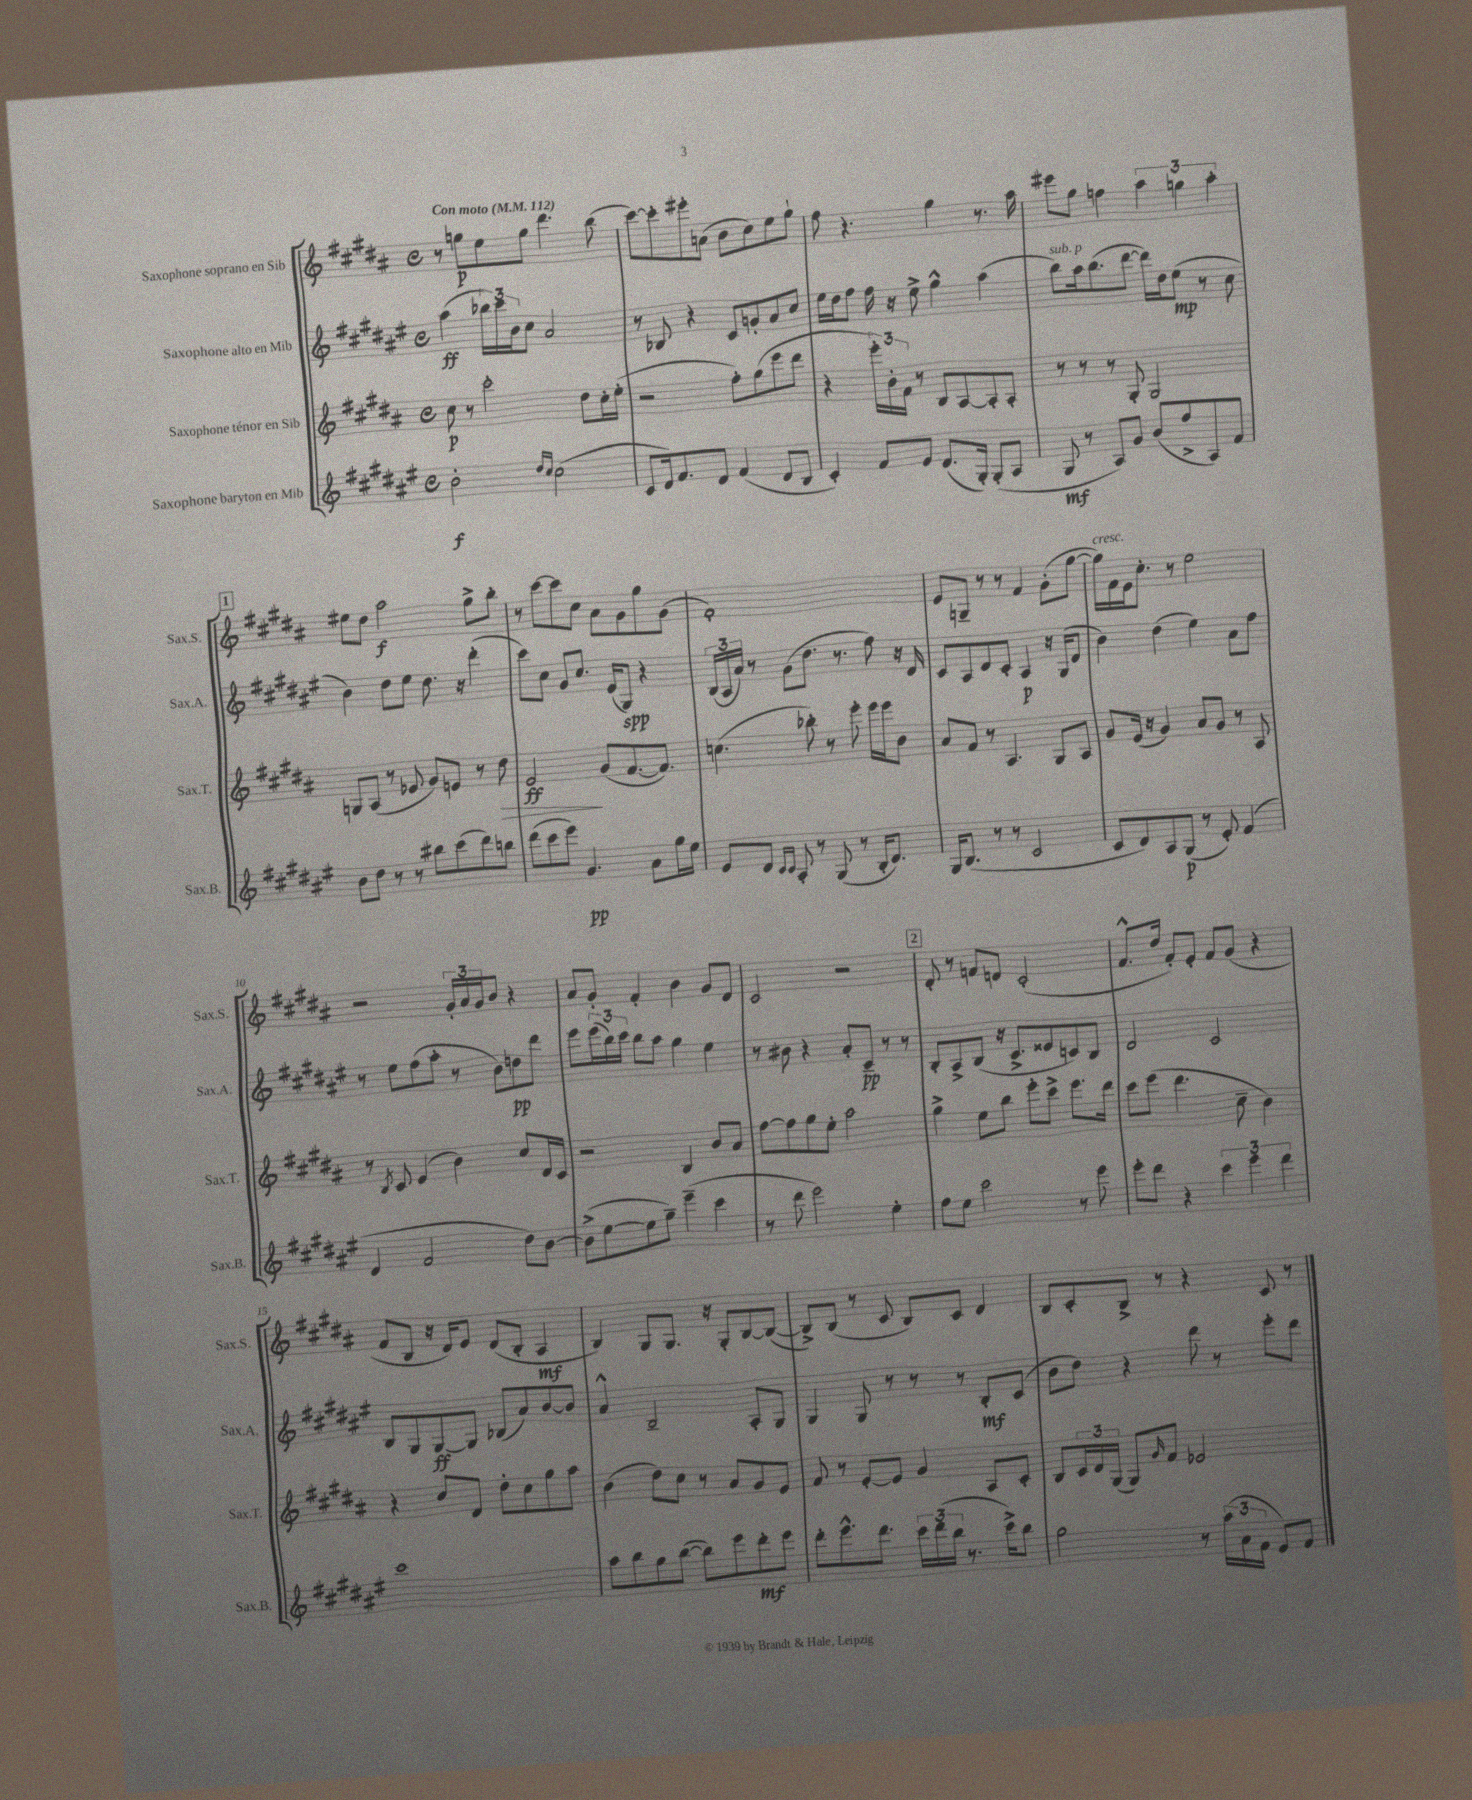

**kern	**kern	**kern	**kern
*staff4	*staff3	*staff2	*staff1
*clefG2	*clefG2	*clefG2	*clefG2
*k[f#c#g#d#a#e#]	*k[f#c#g#d#a#]	*k[f#c#g#d#a#e#]	*k[f#c#g#d#a#]
*M4/4	*M4/4	*M4/4	*M4/4
*met(c)	*met(c)	*met(c)	*met(c)
*MM112	*MM112	*MM112	*MM112
2b'\	8cc#\	(4aa#\	8r
.	8r	.	8gg\L
.	2ccc#'\	24bb-\LL)	8ee\
.	.	24ccc#\	.
.	.	24b\J	.
.	.	8cc#\J	8gg\J
16qqdd#/LL	.	.	.
16qqcc#/JJ	.	.	.
(2cc#\	.	2a#/	4.ddd#\
.	8dd#\L	.	.
.	16cc#'\L	.	(8bb\
.	(16ee'\JJ	.	.
=	=	=	=
8c#/L	2r	8r	[8ccc#\L)
16d#/k)	.	8B-/	8ccc#'\]
8.f#/	.	.	.
.	.	4r	8eee#'\
8d#/J	.	.	(8a\J
(4f#/	8ff#'\L)	8c#/L	8b\L
.	(8gg#\	8g'/	8cc#\)
8d#/L	8eee\	8a#/	8ee\
8B/J	8ddd#\J	8cc#/J	8gg#`\J
=	=	=	=
4c#'/)	4r	16ee#\LL	8ff#\
.	.	16dd#\J	.
.	.	8ff#\J	4.r
8f#/L	24eee'\LL)	16ff#\	.
.	24b'\	.	.
.	.	16r	.
.	24f#\JJ	.	.
8e#/J	8r	8ee#^\	.
(8.d#/L	8B/L	4gg#^^\	4gg#\
.	[8A#/	.	.
16G#'/Jk)	.	.	.
(8G#'/L	8A#'/]	(4aa#\	8.r
8A#/J	8A#'/J	.	.
.	.	.	16aa#\
=	=	=	=
8G#/	8r	8bb\L)	8eee#\L
8r	8r	16aa#\k	8gg#\J
.	.	(8.bb\	.
8A#/L)	8r	.	4ff\
8g#/J	8G#'/	[8ddd#\J	.
(8b/L	2G#/	16ddd#\]LL)	6aa#\
.	.	16dd#\J	.
8ff#^/	.	(8ee#\J	.
.	.	.	6gg\
8A#/)	.	8r	.
.	.	.	6aa#'\
8f#/J	.	8cc#\	.
=	=	=	=
8b\L	8G/L	4b\)	8ee#\L
8dd#\J	(8A#/J	.	8dd#\J
8r	8r	8dd#\L	2aa#\
8r	8e-/	8ee#\J	.
8bb#\L	8g#/L)	8.dd#\	.
(8ccc#\	8e/J	.	.
.	.	16r	.
8ddd#\)	8r	(4ddd#'\	8gg#^\L
8bb\J	8dd#\	.	8bb'\J
=	=	=	=
(8ddd#\L	2e/	8ccc#\L)	8r
8ccc#\	.	8cc#\J	[8ccc#\L
8eee#\J)	.	8g#/L	8ccc#\]
4.g#/	.	8.cc#/J	8cc#\J
.	(8g#/L	.	8a#\L
.	.	(16e#/LK	.
.	[8.f#/	8G#/J)	8g#\
8a#\L	.	4r	8gg#\
.	8.f#/]J)	.	.
16gg#\L	.	.	(8g#\J
16ee#\JJ	.	.	.
=	=	=	=
8e#/L	(4.cc\	(24B/LL	1f#')
.	.	24A#/	.
.	.	24a#/JJ)	.
8d#/J	.	8r	.
16qqc#/LL	.	.	.
16qqc#/JJ	.	.	.
8A#'/	.	(8g#\L	.
8r	8bb-'\)	8.dd#\J	.
(8G#/	8r	.	.
.	.	8.r	.
8r	8eee'\	.	.
16B'/LK	16eee\LL	8ff#\)	.
8.d#/J)	16eee\J	.	.
.	8b\J	16r	.
.	.	16d#/	.
=	=	=	=
16G#/LK	8a#/L	8c#/L	8e/L
(8.B/J	.	.	.
.	8f#/J	8A#/	8G~/J
8r	8r	8d#/	8r
8r	4.A#/	8c#'/J	8r
2c#/	.	4A#/	4f#/
.	8G#/L	16r	(8g#'\L
.	.	(16G#/LK	.
.	8A#/J	8d#/J	[8gg#\J
=	=	=	=
8c#/L	8g#/L	4b\)	16gg#\]LL)
.	.	.	16f#\
8d#/)	(16e/Jk	.	16e\J
.	16r	.	8.cc#'\J
8A#/	4g#/)	(4dd#\	.
(8G#/J	.	.	8r
8r	8a#/L	4ee#\)	2ee\
8e#'/)	8g#/J	.	.
(4f#/	8r	8a#\L	.
.	8A#/	8ff#\J	.
=	=	=	=
4d#/	8r	8r	2r
.	8qB/	.	.
.	8c#/	8ee#\L	.
2f#/	(4e/	(8ff#\	.
.	.	8aa#'\J	.
.	4b\)	8r	24g#'/LL
.	.	.	24a#/
.	.	.	24g#/J
.	.	8b\L)	8b/J
8dd#\L)	8cc#/L	8dd\	4r
[8b\J	16d#/L	8ddd#\J	.
.	16c#/JJ	.	.
=	=	=	=
(8b^\]L	2r	8eee#\L	8a#/L
[8ee#\	.	(24eee#\L	8g#'/J
.	.	24bb\)	.
.	.	24ccc#\JJ	.
8ee#\]	.	8bb\L	4f#'/
8gg#~\J)	.	8aa#\J	.
(4eee#~\	4B/	4gg#\	4b\
4ccc#\	8b/L	4ee#\	8g#/L
.	8a#/J	.	8d#/J
=	=	=	=
8r	[8ff#\L	8r	2c#/
8ddd#\	8ff#\]	8b#\	.
2eee#\)	8gg#\	4r	.
.	8ee'\J	.	.
.	2aa#\	8a#'/L	2r
.	.	8c#~/J	.
4ee#'\	.	8r	.
.	.	8r	.
=	=	=	=
8ff#\L	4gg#^\	8B'/L	8d#'/
8ee#\J	.	8A#^/	8r
2ccc#\	8ee\L	(8B/J	8f/L
.	8bb\J	16r	8d/J
.	.	8.c#^/L	.
.	8eee'\L	.	(2c#'/
.	8ccc#^\J	8e##/	.
8r	8.eee\L	8c/)	.
8eee#\	.	8B/J	.
.	16ddd#\Jk	.	.
=	=	=	=
8eee#'\L	8ccc#\L	2d#/	8.f#^^/L
8ddd#\J	(8eee\J	.	.
.	.	.	16dd#/Jk
4r	4.ddd#\	.	8f#'/L)
.	.	.	8e'/J
6ccc#\	.	2c#/	8f#/L
.	8cc#~\	.	(8g#/J
6eee#\	.	.	.
.	4b\)	.	4r
6ddd#\	.	.	.
=	=	=	=
1ccc#	4r	8B/L	8f#/L
.	.	8G#/	8B/J
.	8cc#/L	[8G#/	16r
.	.	.	16d#/LK)
.	8d#/J	8G#/]J	8e/J
.	8dd#'\L	(8B-/L	(8d#/L
.	8cc#\	8a#/)	8B'/J
.	8gg#\	[8b/	4A#/
.	8aa#\J	8b/]J	.
=	=	=	=
8aa#\L	(4b\	4a#^^/	4B/)
8bb\	.	.	.
8gg#\	8dd#\L)	2B~/	8G#/L
([8bb\J	8cc#\J	.	8.G#/J
8bb\]L)	8r	.	.
.	.	.	16r
8eee#\	8a#/L	.	8G#'/L
8ddd#'\	8g#/	8A#'/L	[8B/
8eee#\J	8e/J	8G#/J	(8B/_J
=	=	=	=
8ddd#'\L	8f#/	4G#/	8B^/]L)
8.eee#^^\	8r	.	(8B/J
.	[8e'/L	8G#/	8r
8.ddd#\J	.	.	.
.	8e/]J	8r	8c#/
24ccc#\LL	4g#/	8r	8B/L)
(24ddd#\	.	.	.
24bb\JJ	.	.	.
8.r	.	8r	8c#/J
.	8A#/L	8B'/L	4d#/
16ccc#^\LK)	.	.	.
8bb\J	8c#'/J	(8c#/J	.
=	=	=	=
2gg#\	8B/L	8b\L	8B/L
.	24c#/L	8dd#\J)	8c#'/
.	24d#/	.	.
.	(24G#/JJ	.	.
.	8G#/L)	4r	8B^/J
.	16qqg#/	.	.
.	8f#/J	.	8r
8r	2e-/	8ddd#\	4r
(24aa#\LL	.	8r	.
24a#\	.	.	.
24f#\JJ	.	.	.
8e#/L)	.	8eee#'\L	8c#/
8f#/J	.	8ddd#\J	8r
==	==	==	==
*-	*-	*-	*-
